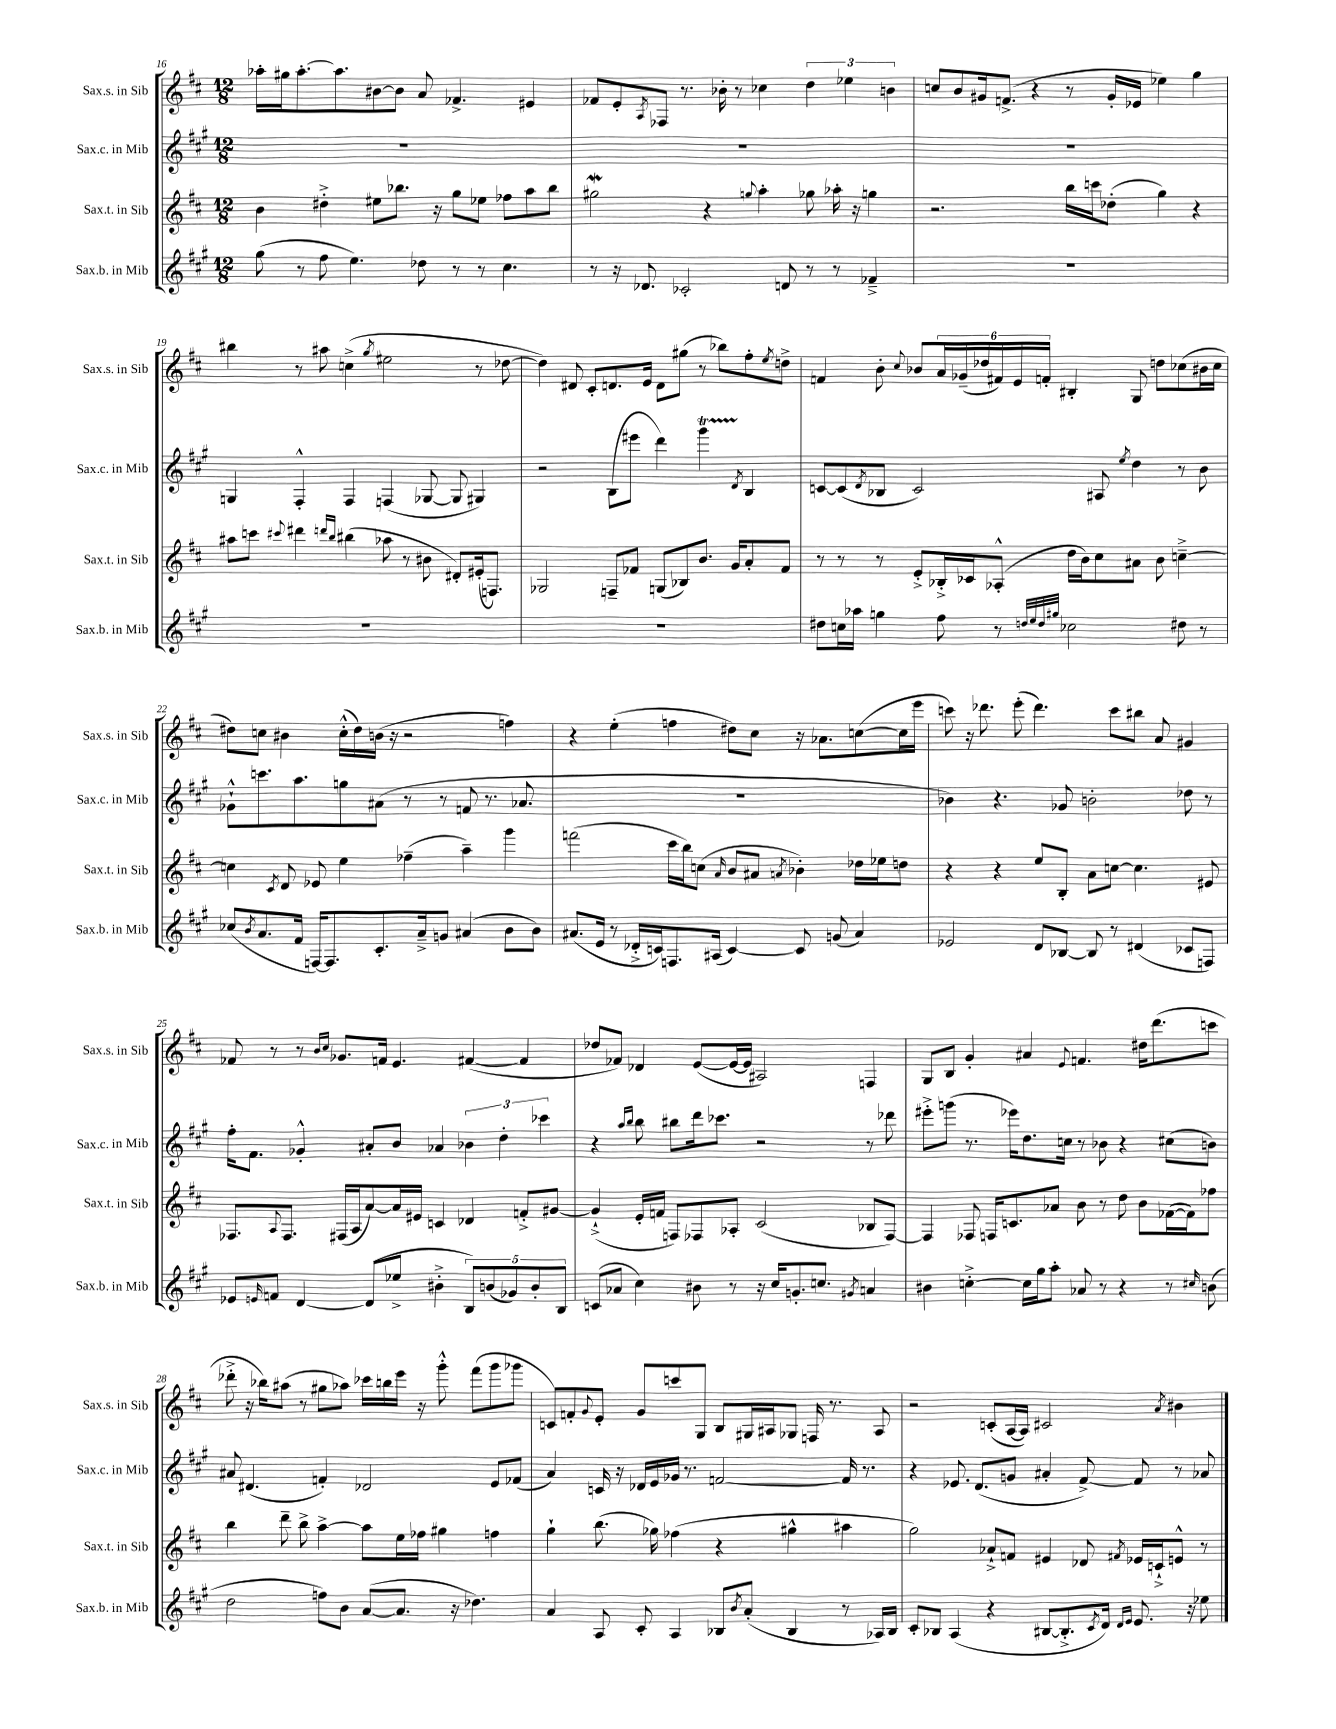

**kern	**kern	**kern	**kern
*staff4	*staff3	*staff2	*staff1
*clefG2	*clefG2	*clefG2	*clefG2
*k[f#c#g#]	*k[f#c#]	*k[f#c#g#]	*k[f#c#]
*M12/8	*M12/8	*M12/8	*M12/8
(8gg#	4b	1.r	16aa-'
.	.	.	16gg#
8r	.	.	[8.aa-'
8ff#	4dd#'^	.	.
.	.	.	8.aa-]
4.ee)	.	.	.
.	8ee#	.	[8b#
.	8.bb-	.	8b#]
8dd-	.	.	8a
.	16r	.	.
8r	8gg	.	4.f-^
8r	8ee-	.	.
4.cc#	8ff-	.	.
.	8aa	.	4e#
.	8bb-	.	.
=	=	=	=
8r	2gg#	1.r	8f-
16r	.	.	8e'
8.d-	.	.	.
.	.	.	8qA
.	.	.	8F-
2c-'	.	.	8.r
.	4r	.	.
.	.	.	16b-'
.	.	.	8r
.	8qqgg	.	.
.	4aa'	.	4cc-
8d	.	.	.
8r	8gg-	.	6dd
8r	16aa-'	.	.
.	.	.	6ee-
.	16r	.	.
4f-~^	4gg	.	.
.	.	.	6b
=	=	=	=
1.r	2.r	1.r	8cc
.	.	.	8b
.	.	.	16g#
.	.	.	(8.f^
.	.	.	4r
.	16bb	.	8r
.	16ccc	.	.
.	(8dd-'	.	16g#'
.	.	.	16e-
.	4gg)	.	4ee-)
.	4r	.	4gg
=	=	=	=
1.r	8aa#	4G	4bb#
.	8ccc	.	.
.	8qqccc#	.	.
.	4ddd#	4F#'^^	8r
.	.	.	8aa#
.	16qqddd	.	.
.	16qqbb	.	.
.	(4bb#	4F#	(4cc^
.	.	.	8qgg
.	8aa-	(4F	2ee#
.	8r	.	.
.	8b#	[8G-	.
.	8d#')	8G-]	.
.	(16e#'	4G#)	8r
.	8.F)	.	.
.	.	.	[8dd-
=	=	=	=
1.r	2G-	2r	4dd-])
.	.	.	8d#
.	.	.	8c#'
.	8F~	(8B	8.d
.	8f-	8eee#	.
.	.	.	16e
.	(8G	4ddd)	8d
.	8B-)	.	(8gg#
.	8.b	4ggg#	8r
.	.	.	8bb-)
.	16g	.	.
.	.	8qd	.
.	8a'	4B	8ff#'
.	.	.	8qee
.	8f-	.	8dd^
=	=	=	=
8dd#	8r	[8c	4f
16cc	8r	(8c]	.
16aa-	.	.	.
.	.	8qd	.
4gg	8r	8B-	8b'
.	.	.	8qqcc#
.	8e'^	2c)	8b-
8ff#	16B-'^	.	24a
.	.	.	(24g-~
.	16c-	.	.
.	.	.	24dd-
8r	(8A-'^^	.	24f#)
.	.	.	24e
.	.	.	24f'
32qqdd	.	.	.
32qqee	.	.	.
32qqdd	.	.	.
32qqgg#	.	.	.
2cc-	16dd	.	4B#'
.	16b)	.	.
.	8cc#	8A#	.
.	.	8qee	.
.	8a#	4dd	8G
.	8b	.	8dd
8dd#	[4cc~^	8r	(8cc-
8r	.	8b	16b#
.	.	.	16cc-
=	=	=	=
(8cc-	4cc]	8g-`^^	8dd#)
8qb	.	.	.
8.a	.	8.ccc	8cc
.	8qc#	.	.
.	8d	.	4b#
16f#	.	8.aa	.
[16F)	8e-	.	.
8.F]	.	.	.
.	4ee	8gg	(16cc'^^
.	.	.	16dd#)
8.c#'	.	(8a#	(16b
.	.	.	16r
.	(4ff-~	8r	2r
16a~^	.	.	.
8g	.	8r	.
(4a#	4aa~)	8f	.
.	.	8.r	.
8b	4ggg	.	4ff)
.	.	8.a-	.
8b)	.	.	.
=	=	=	=
(8.a#	(2fff	1.r	4r
16e	.	.	.
8r	.	.	(4ee'
16d-'^	.	.	.
16c)	.	.	.
8.F	16ccc#	.	4ff
.	16bb)	.	.
.	(8cc	.	.
(16A#	.	.	.
.	16qqa	.	.
[4c)	8b	.	8dd#)
.	8a#	.	8cc#
.	8qa	.	.
8c]	4b-')	.	16r
.	.	.	8.a-
(8g	.	.	.
4a#)	16dd-	.	([8cc
.	16ee-	.	.
.	8dd	.	16cc]
.	.	.	16eee
=	=	=	=
2e-	4r	4b-)	8ccc)
.	.	.	16r
.	.	.	8.ddd-
.	4r	4.r	.
.	.	.	(8eee'
8d	8ee	.	4.ddd-)
[8B-	8B'	8g-	.
8B-]	8a	2b'	.
8r	[8cc	.	8ccc
(4d#	4.cc]	.	8bb#
.	.	.	8a
8c-	.	8dd-	4g#
8F)	8e#	8r	.
=	=	=	=
8e-	8.F-	16ff#'	8f-
.	.	8.f#	.
16qqe	.	.	.
8f	.	.	8r
.	8qqA	.	.
.	8.F-	.	.
[4d	.	4g-'^^	8r
.	.	.	16qqb
.	.	.	16qqcc#
.	(16F#	.	8.g-
.	16A	.	.
(8d]	[8a)	8a#'	.
.	.	.	16f
8ee-^	16a]	8b	4.e
.	16e#	.	.
4b#'^	4c	4a-	.
10B)	4d-	6b-	([4f#
(10b	.	.	.
.	.	6dd'	.
10g-)	.	.	.
.	8f'^	.	4f#]
10b'	.	.	.
.	.	6ccc-	.
.	[8g#	.	.
10B	.	.	.
=	=	=	=
(8c	(4g#`^]	4r	8dd-
8a-	.	.	8f-)
.	.	16qqaa	.
.	.	16qqbb	.
4cc#)	16e'	8bb	4d-
.	16f	.	.
.	8F)	8bb#	.
8b#	8F-	16ddd	([8e
.	.	8.ccc-	.
8r	8A-'	.	16e_
.	.	.	16e]
16r	(2c#	2r	2A#)
16cc#	.	.	.
8.g'	.	.	.
8.cc	.	.	.
8qg#	.	.	.
4a	8B-	8r	4F
.	[8F-)	8ddd-	.
=	=	=	=
4b#	4F-]	8eee#'^	8G
.	.	(8ggg	8B
[4cc'^	8F-	8.r	4g'
.	16F	.	.
.	8.c	16eee-)	.
16cc]	.	8.dd	4a#
16gg#	.	.	.
8aa'	8a-	.	.
.	.	16cc	.
.	.	.	8qqe
8a-	8b	8r	4.f
8r	8r	8b-	.
4r	8dd	4r	.
.	8b	.	16dd#
.	.	.	(8.ddd
8r	([16f-	(8cc#	.
.	16f-])	.	.
16qqcc#	.	.	.
(8b	8ff-	8b)	8ccc
=	=	=	=
2dd	4bb	8a#	8ddd-'^
.	.	(4.d#	16r
.	.	.	16bb-)
.	8ddd~	.	(8aa#
.	8bb^	.	8r
8ff)	[4aa^	4f')	8gg#
8b	.	.	8aa-)
([8a	8aa]	2d-	16ccc-
.	.	.	16bb
8.a]	16ee	.	16eee
.	16ff-	.	16r
.	4gg#	.	8ggg'^^
16r	.	.	.
4.dd-)	.	.	(8fff#
.	4ff	8e	8ggg
.	.	(8f-	8ggg-
=	=	=	=
4a	4gg`	4a)	8c)
.	.	.	8f'
.	.	.	8qqg
8A	(8.bb	16c	8e'
.	.	16r	.
8c#'	.	16d-	8g
.	16gg-)	16e	.
4A	(4ff-	16g-	8ccc
.	.	8.r	.
.	.	.	8G
8B-	4r	[2f	8B
8qb	.	.	.
(8a'	.	.	16G#
.	.	.	16A#
4B-	4gg#^^	.	8G-
.	.	.	16F
.	.	.	8.r
8r	4aa#	16f]	.
.	.	8.r	.
16A-)	.	.	8A#
16B-	.	.	.
=	=	=	=
8c#'	2gg)	4r	2r
8B-	.	.	.
(4A	.	8.e-	.
.	.	(8.d	.
4r	8a-`^	.	(8c'
.	8f	8g	[16A
.	.	.	16A])
[8B#	4e#	4a#'	2c#
8.B#'^]	.	.	.
.	8d-	[8f#^)	.
8qc#	.	.	.
16d)	.	.	.
16qqd	.	.	.
16qqe	8qf#	.	.
8.e	16e-	8f#]	.
.	16c`^	.	.
.	.	.	8qa
.	8e^^	8r	4b#
16r	.	.	.
8ee-	8r	8a-	.
==	==	==	==
*-	*-	*-	*-
